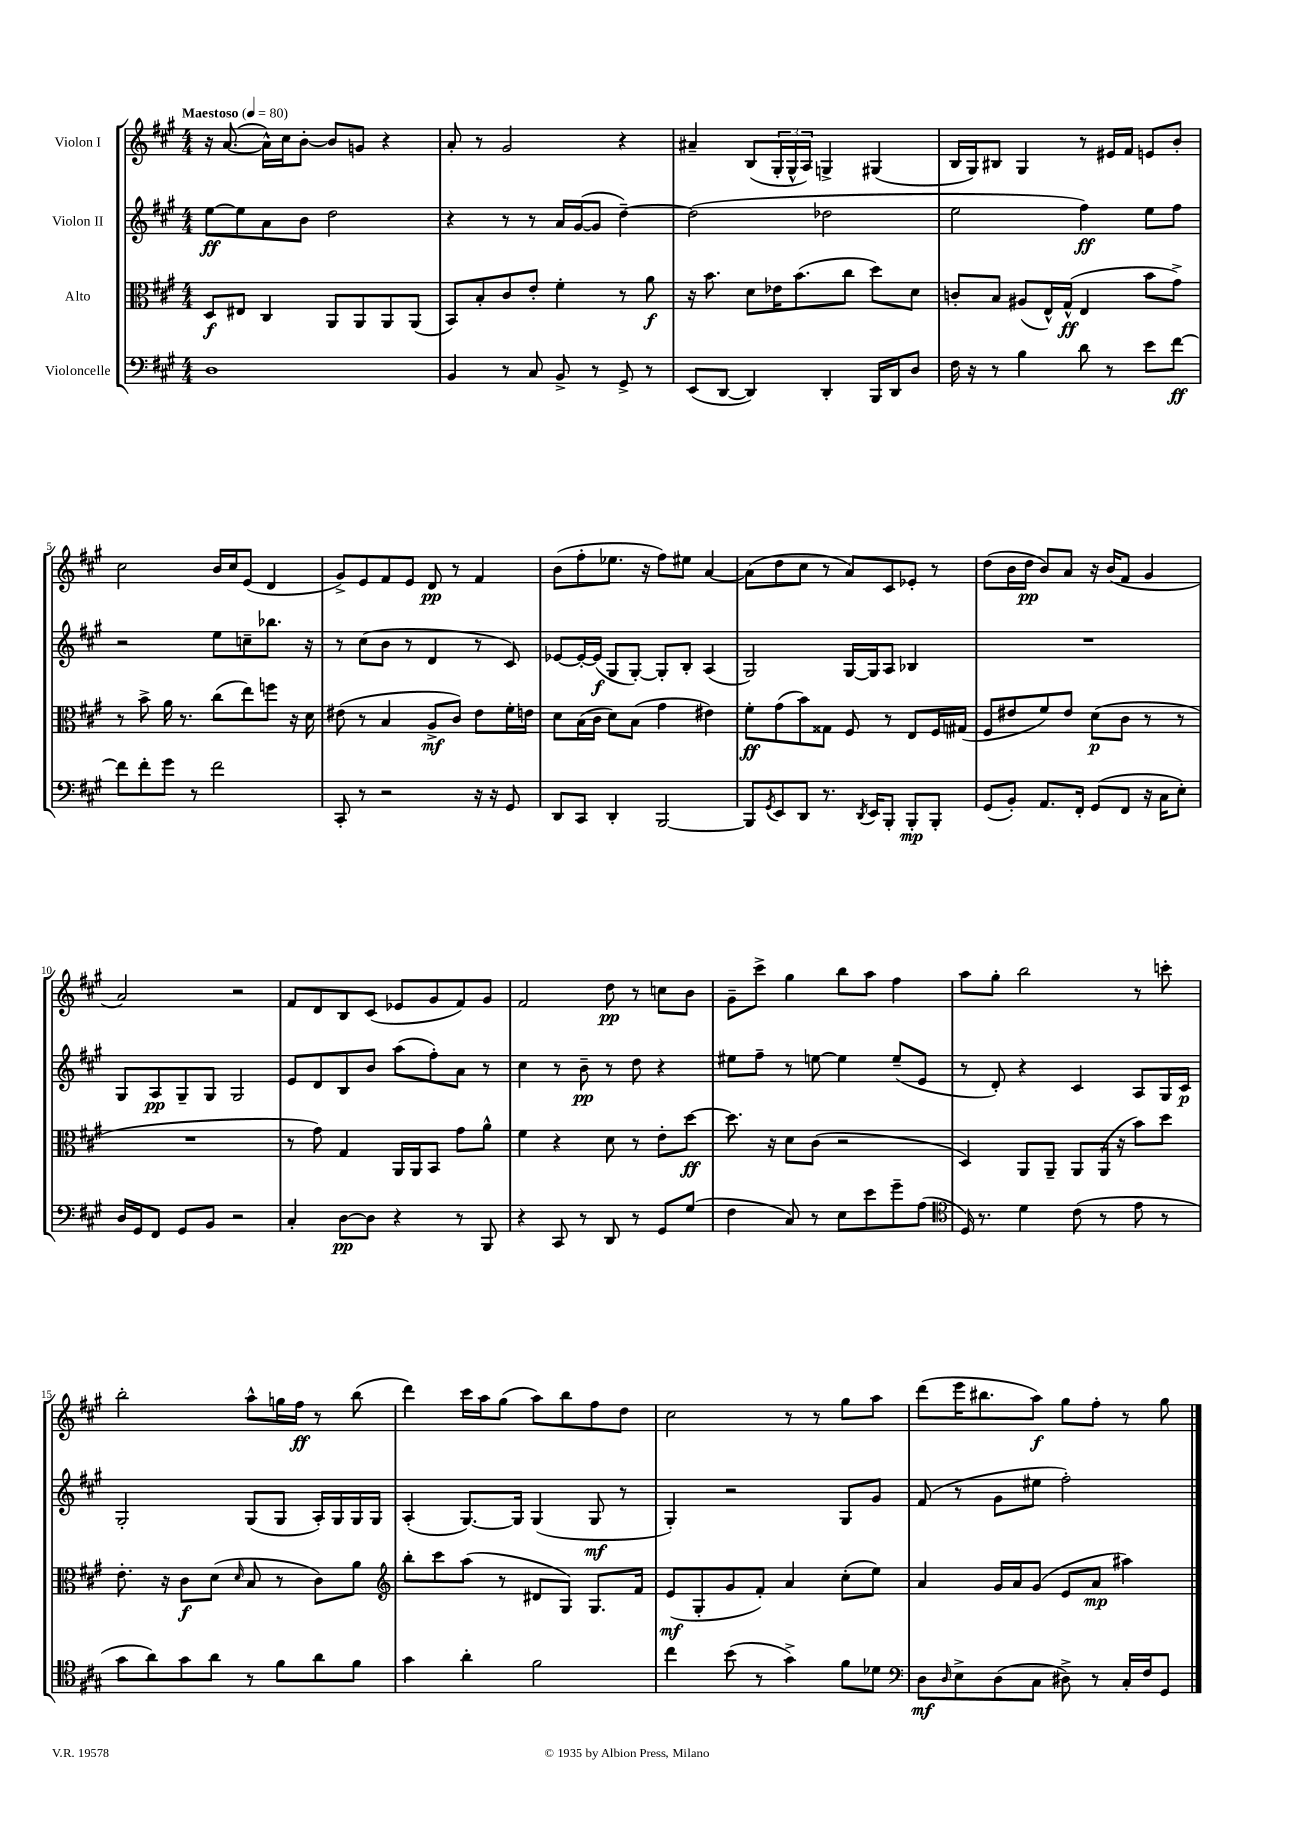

**kern	**kern	**kern	**kern
*staff4	*staff3	*staff2	*staff1
*clefF4	*clefC3	*clefG2	*clefG2
*k[f#c#g#]	*k[f#c#g#]	*k[f#c#g#]	*k[f#c#g#]
*M4/4	*M4/4	*M4/4	*M4/4
*MM80	*MM80	*MM80	*MM80
1D	8D/L	[8ee\L	16r
.	.	.	([8.a/
.	8E#/J	8ee\]	.
.	4C#/	8a\	16a^^\]LL)
.	.	.	16cc#\J
.	.	8b\J	[8b'\J
.	8AA/L	2dd\	8b/]L
.	8AA/	.	8g/J
.	8AA/	.	4r
.	(8AA/J	.	.
=	=	=	=
4BB/	8BB/L)	4r	8a'/
.	8B'/	.	8r
8r	8c#/	8r	2g#/
8C#/	8e'/J	8r	.
8BB^/	4f#'\	16a/LL	.
.	.	([16g#/J	.
8r	.	8g#/]J	.
8GG#^/	8r	[4dd~\)	4r
8r	8a\	.	.
=	=	=	=
(8EE/L	16r	(2dd\]	4a#~/
.	8.b\	.	.
[8DD/J	.	.	.
4DD/])	8d\L	.	(8B/L
.	16e-\K	.	24G#'/L
.	.	.	24G#^^/
.	(8.b\	.	.
.	.	.	24A/JJ)
4DD'/	.	2dd-\	4G^/
.	8cc#\J	.	.
16BBB/LL	8dd\L)	.	(4G#/
16DD/J	.	.	.
8D/J	8d\J	.	.
=	=	=	=
16F#\	8c'/L	2ee\	16B/LL
16r	.	.	16G#/J)
8r	8B/J	.	8B#/J
4B\	(8A#/L	.	4G#/
.	16E^^/L)	.	.
.	(16G#^^/JJ	.	.
8d\	4E/	4ff#\)	8r
8r	.	.	16e#/LL
.	.	.	16f#/JJ
8e\L	8b\L	8ee\L	8e/L
[8f#\J	8g#^\J)	8ff#\J	8b'/J
=	=	=	=
8f#\]L	8r	2r	2cc#\
8f#'\	8b^\	.	.
8g#\J	16a\	.	.
.	8.r	.	.
8r	.	.	.
2f#\	(8cc#\L	8ee\L	16b/LL
.	.	.	16cc#/J
.	8ee\)	8cc~\	(8e/J
.	8ff\J	8.bb-\J	4d/
.	16r	.	.
.	16d\	16r	.
=	=	=	=
8CC#'/	(8e#\	8r	8g#^/L)
8r	8r	(8cc#\L	8e/
2r	4B/	8b\J	8f#/
.	.	8r	8e/J
.	8A^/L	4d/	8d/
.	8c#/J)	.	8r
16r	8e#\L	8r	4f#/
16r	.	.	.
8GG#/	16f#'\L	8c#/)	.
.	16e\JJ	.	.
=	=	=	=
8DD/L	8d\L	[8e-/L	(8b\L
8CC#/J	(16B\L	16e-'/_L	8ff#'\
.	16c#\JJ	(16e-/]JJ	.
4DD'/	8d\L)	8G#/L	8.ee-\J
.	(8B\J	[8G#'/J)	.
.	.	.	16r
[2BBB/	4g#\	8G#'/]L	8ff#\L)
.	.	8B'/J	8ee#\J
.	4e#\)	(4A/	[4a/
=	=	=	=
8BBB/]L	8f#'\L	2G#/)	(8a\]L
8qGG#/	.	.	.
8EE/	(8g#\	.	8dd\
8DD/J	8b\)	.	8cc#\J
8.r	8G##\J	.	8r
.	8F#/	[16G#/LL	8a/L)
8qDD/	.	.	.
16EE/LK	.	16G#/]J	.
8BBB'/J	8r	8A/J	8c#/
8BBB'/L	8E/L	4B-/	8e-'/J
8BBB'/J	16F#/L	.	8r
.	(16G#/JJ	.	.
=	=	=	=
(8GG#/L	8F#/L	1r	(8dd\L
8BB'/J)	8e#/	.	16b\L
.	.	.	16dd\JJ
8.AA/L	8f#/)	.	8b/L)
.	8e#/J	.	8a/J
16FF#'/Jk	.	.	.
(8GG#/L	(8d\L	.	16r
.	.	.	(16b/LK
8FF#/J	8c#\J	.	8f#/J
16r	8r	.	4g#/
16C#\LK	.	.	.
8E'\J)	8r	.	.
=	=	=	=
16D/LL	1r	8G#/L	2a/)
16GG#/J	.	.	.
8FF#/J	.	8A/	.
8GG#/L	.	8G#~/	.
8BB/J	.	8G#/J	.
2r	.	2G#/	2r
=	=	=	=
4C#'/	8r	8e/L	8f#/L
.	8g#\)	8d/	8d/
[8D\L	4G#/	8B/	8B/
8D\]J	.	8b/J	(8c#/J
4r	16AA/LL	(8aa\L	8e-/L
.	16AA/J	.	.
.	8BB/J	8ff#'\)	8g#/
8r	8g#\L	8a\J	8f#/)
8BBB/	8a^^\J	8r	8g#/J
=	=	=	=
4r	4f#\	4cc#\	2f#/
8CC#/	4r	8r	.
8r	.	8b~\	.
8DD/	8d\	8r	8dd\
8r	8r	8dd\	8r
8GG#/L	8e'\L	4r	8cc\L
(8G#/J	[8dd\J	.	8b\J
=	=	=	=
4F#\	8.dd\]	8ee#\L	8g#~\L
.	.	8ff#~\J	8ccc#^\J
.	16r	.	.
8C#/)	8d\L	8r	4gg#\
8r	(8c#\J	[8ee\	.
8E\L	2r	4ee\]	8bb\L
8e\	.	.	8aa\J
8g#~\	.	(8ee~/L	4ff#\
(8A\J	.	8e/J	.
=	=	=	=
*clefC4	*	*	*
16D/)	4D/)	8r	8aa\L
8.r	.	.	.
.	.	8d'/)	8gg#'\J
4d\	8AA/L	4r	2bb\
.	8AA~/J	.	.
(8c#\	8AA/L	4c#/	.
8r	(16AA/Jk	.	.
.	16r	.	.
8e\	8b\L)	8A/L	8r
8r	8dd\J	16G#/L	8ccc'\
.	.	16c#/JJ	.
=	=	=	=
8g#\L	8.e'\	2G#'/	2bb'\
8a\)	.	.	.
.	16r	.	.
8g#\	8c#\L	.	.
8a\J	(8d\J	.	.
.	16qqd/	.	.
8r	8B/	(8G#/L	8aa^^\L
8f#\L	8r	8G#/J	16gg\L
.	.	.	16ff#\JJ
8a\	8c#\L)	16A'/LL)	8r
.	.	16G#/	.
8f#\J	8a\J	16G#/	(8bb\
.	.	16G#/JJ	.
=	=	=	=
*	*clefG2	*	*
4g#\	8bb'\L	(4A'/	4ddd\)
.	8ccc#\	.	.
4a'\	(8aa\J	[8.G#/L)	16ccc#\LL
.	.	.	16aa\J
.	8r	.	(8gg#\J
.	.	16G#/]Jk	.
2f#\	8d#/L	(4G#/	8aa\L)
.	8G#/J)	.	8bb\
.	8.G#/L	8G#/	8ff#\
.	.	8r	8dd\J
.	16f#/Jk	.	.
=	=	=	=
4cc#\	(8e/L	4G#'/)	2cc#\
.	8G#'/	.	.
(8b\	8g#/	2r	.
8r	8f#'/J)	.	.
4g#^\)	4a/	.	8r
.	.	.	8r
8f#\L	(8cc#'\L	8G#/L	8gg#\L
8d-\J	8ee\J)	8g#/J	8aa\J
=	=	=	=
*clefF4	*	*	*
8D\L	4a/	(8f#/	(8ddd\L
16qqD/	.	.	.
8E^\	.	8r	16eee\K
.	.	.	8.bb#\
(8D\	16g#/LL	8g#\L	.
.	16a/J	.	.
8C#\J	(8g#/J	8ee#\J	8aa\J)
8D#^\)	8e/L	2ff#'\)	8gg#\L
8r	8a/J	.	8ff#'\J
16C#'/LL	4aa#\)	.	8r
16F#/J	.	.	.
8GG#/J	.	.	8gg#\
==	==	==	==
*-	*-	*-	*-
